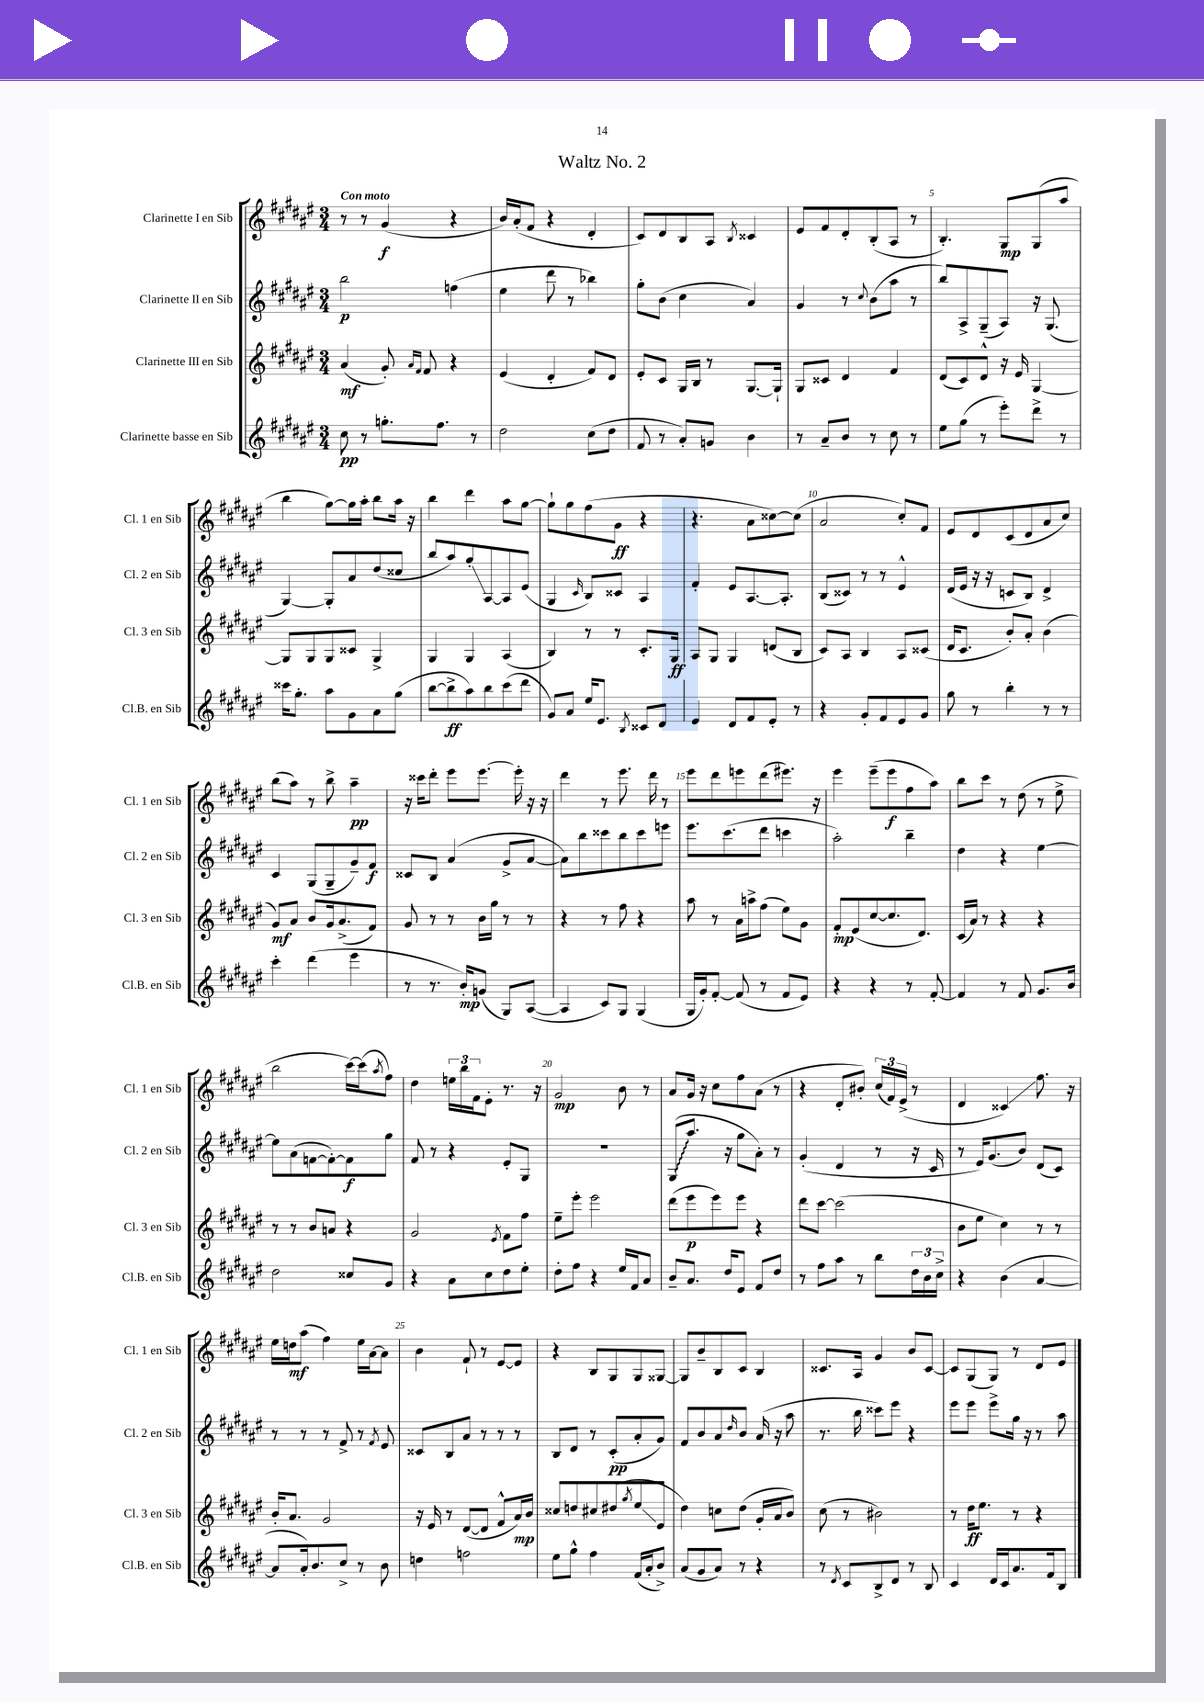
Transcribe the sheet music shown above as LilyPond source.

\header { title = "Waltz No. 2" }
<<
\new StaffGroup <<
\new Staff = "s0" \with { instrumentName = "Clarinette I en Sib" shortInstrumentName = "Cl. 1 en Sib" } {
    \clef treble \key fis \major \numericTimeSignature \time 3/4 \tempo "Con moto"
    r8 r8 gis'4\f( r4 |
    b'16) ais'16-.( fis'8 r4 dis'4-. |
    cis'8) dis'8 b8 ais8 \acciaccatura { b8 } cisis'4 |
    eis'8 fis'8 dis'8-. b8-.( ais8 r8 |
    b4.-.) gis8\mp gis8( ais''8 |
    b''4 gis''8~) gis''16 ais''16-. b''8 ais''16 r16 |
    b''4 dis'''4 ais''8 gis''8~ |
    gis''8-! gis''8 fis''8( gis'8\ff r4 |
    r4. ais'8 cisis''8~) cisis''8( |
    ais'2 cis''8-.) fis'8 |
    eis'8 dis'8 cis'8( dis'8 ais'8 cis''8) |
    b''8( ais''8) r8 b''8-> ais''4--\pp |
    r16 cisis'''16 dis'''8-. eis'''8 eis'''8.~ eis'''16-. r16 r16 |
    dis'''4 r8 eis'''8. dis'''16 r8 |
    eis'''8 dis'''8 e'''8 dis'''8( eis'''8.) r16 |
    eis'''4 eis'''8--( eis'''8\f fis''8 ais''8) |
    b''8 cis'''8 r8 dis''8( r8 eis''8-> |
    b''2 cis'''16~) cis'''16( \acciaccatura { ais''8 } fis''8) |
    dis''4 \tuplet 3/2 { e''16 b''16 fis'16 } eis'8-. r8. r16 |
    gis'2\mp b'8 r8 |
    ais'8 gis'16 r16 cis''8 fis''8 ais'8( r8 |
    r4 dis'8-. bis'8-.) \tuplet 3/2 { cis''16( fis'16) eis'16->( } r8 |
    dis'4 cisis'4\glissando) fis''8. r16 |
    eis''16 d''16\mf ais''8( fis''4) eis''16 ais'16~ ais'8 |
    b'4 fis'8-! r8 eis'8~ eis'8 |
    r4 b8 gis8 gis8 gisis8~ |
    gisis8 b'8-- b8 cis'8 b4 |
    cisis'8. ais16 gis'4 b'8 cisis'8~ |
    cisis'8 gis8( gis8) r8 dis'8 eis'8 \bar "|." |
}
\new Staff = "s1" \with { instrumentName = "Clarinette II en Sib" shortInstrumentName = "Cl. 2 en Sib" } {
    \clef treble \key fis \major \numericTimeSignature \time 3/4
    b''2\p f''4( |
    eis''4 dis'''8 r8 bes''4) |
    gis''8-. b'8( cis''4 ais'4) |
    gis'4 r8 \appoggiatura { cis''8 } b'8( ais''8 r8 |
    b''8) ais8-> gis8--( ais8) r16 gis8.( |
    gis4~) gis8-. ais'8 dis''8( cisis''8 |
    b''8 ais''8) gis''8-.\glissando ais8~ ais8 eis'8( |
    gis4 \grace { cis'16 } b8) cisis'8 ais4 |
    fis'4-. eis'8 ais8.~ ais8.-. |
    b8( cisis'8) r8 r8 eis'4-^ |
    dis'16( eis'16 r16 r16 c'8 b8) dis'4-> |
    cis'4 gis8( gis8-- gis'8--) fis'8\f |
    cisis'8 b8 ais'4( gis'8-> ais'8~ |
    ais'8) b''8 cisis'''8 b''8 cisis'''8 e'''8 |
    eis'''8. cis'''8.( dis'''8 c'''4 |
    ais''2-.) b''4-- |
    dis''4 r4 eis''4~ |
    eis''8 ais'8( f'8~ f'8~-.) f'8\f gis''8 |
    fis'8 r8 r4 eis'8-. gis8 |
    R2. |
    \once \override Glissando.style = #'zigzag gis8\glissando( ais''8. r16 gis''8 ais'8-.) r8 |
    gis'4-.( dis'4 r8 r16 cis'16 |
    r8 eis'16) gis'8.( b'8) dis'8( cis'8) |
    r8 r8 r8 fis'8-> r8 \acciaccatura { fis'8 } eis'8 |
    cisis'8 b8 ais'8 r8 r8 r8 |
    b8 dis'8 r8 cis'8-.\pp( ais'8-. gis'8) |
    fis'8 b'8 ais'8 \grace { dis''16 } b'8 ais'16( r16 ais''8 |
    r8. b''16 cisis'''8) eis'''8 r4 |
    eis'''8 eis'''8 eis'''8-> gis''16 r16 r8 ais''8 \bar "|." |
}
\new Staff = "s2" \with { instrumentName = "Clarinette III en Sib" shortInstrumentName = "Cl. 3 en Sib" } {
    \clef treble \key fis \major \numericTimeSignature \time 3/4
    ais'4\mf( gis'8-.) \grace { ais'16 fis'16 } fis'8 r4 |
    eis'4( dis'4-. fis'8) dis'8 |
    eis'8-. cis'8 gis16 b16 r8 gis8.~ gis16-! |
    gis8 cisis'8 dis'4 fis'4 |
    dis'8( cis'8) dis'8-^ r16 eis'16 gis4~ |
    gis8 gis8 gis8 cisis'8 gis4-> |
    gis4 gis4 ais4( |
    b4) r8 r8 cis'8.-. gis16\ff |
    ais8 gis8 gis4 d'8( b8 |
    cis'8) ais8 b4 ais8 cisis'8( |
    dis'16 cis'8. b'8-.) ais'8-. b'4( |
    gis'8\mf) ais'8 b'8 gis'16 ais'8.->( fis'8) |
    gis'8 r8 r8 b'16 gis''16 r8 r8 |
    r4 r8 fis''8 r4 |
    ais''8 r8 ais'16 a''16-> fis''8( eis''8) gis'8 |
    fis'8-.\mp eis'8( cis''8~ cis''8. dis'8.) |
    cis'16( ais'16) r8 r4 r4 |
    r8 r8 b'8 a'8 r4 |
    gis'2 \acciaccatura { eis'8 } fis'8 fis''8 |
    eis''8-- eis'''8-. eis'''2 |
    dis'''8( eis'''8\p eis'''8) eis'''8 r4 |
    dis'''8 cis'''8~ cis'''2( |
    b'8 eis''8 cis''4) r8 r8 |
    b'16-. ais'8. gis'2 |
    r16 eis'16 r8 dis'8~( dis'8 fis'8-^ ais'16\mp) b'16 |
    cisis''8 d''8 cis''8 dis''8( \acciaccatura { gis''8 } eis''8\glissando eis'8 |
    dis''4) c''8 dis''8( gis'16-. ais'16 b'8) |
    cis''8( r8 bis'2) |
    r8 dis''16\ff eis''8. r8 r4 \bar "|." |
}
\new Staff = "s3" \with { instrumentName = "Clarinette basse en Sib" shortInstrumentName = "Cl.B. en Sib" } {
    \clef treble \key fis \major \numericTimeSignature \time 3/4
    cis''8\pp r8 g''8.-. fis''8. r8 |
    dis''2 cis''8( dis''8 |
    fis'8 r8 ais'8-.) g'8 b'4 |
    r8 ais'8-- b'8 r8 cis''8 r8 |
    eis''8 gis''8( r8 eis'''8-.) dis'''8-> r8 |
    cisis'''16 gis''8.-. ais''8 gis'8 ais'8 gis''8( |
    b''8~ b''8->\ff ais''8) b''8 cis'''8( dis'''8 |
    gis'8) ais'8 eis''16 eis'8. \acciaccatura { b8 } cisis'8 dis'8 |
    eis'4 dis'8 fis'8 eis'8-. r8 |
    r4 gis'8-. fis'8 eis'8 gis'8 |
    gis''8 r8 b''4-. r8 r8 |
    cis'''4-. dis'''4( eis'''4 |
    r8 r8. b'16-.\mp) g'8( gis8) ais8~( |
    ais4 cis'8) gis8 gis4( |
    gis16 gis'16-.) fis'8~-. fis'8( r8 fis'8 eis'8) |
    r4 r4 r8 fis'8~-. |
    fis'4 r8 fis'8 gis'8. b'16 |
    dis''2 cisis''8 gis'8 |
    r4 ais'8 cis''8 dis''8 eis''8-. |
    dis''8-. fis''8 r4 eis''16 fis'16 ais'8 |
    b'8-- ais'8. dis''16 eis'8 fis'8 dis''8 |
    r8 fis''8 ais''8 r8 b''8 \tuplet 3/2 { dis''16 b'16 cis''16-> } |
    r4 b'4( ais'4~ |
    ais'8 ais'16-.) b'8. cis''8-> r8 b'8 |
    d''4 f''2 |
    eis''8 gis''8-^ fis''4 fis'16( ais'16-. b'8->) |
    ais'8( gis'8 ais'8) r8 r4 |
    r8 \acciaccatura { dis'8 } cis'8 b8-> dis'8 r8 b8 |
    cis'4 dis'16 cis'16 ais'8. fis'16 b8 \bar "|." |
}
>>
>>
\layout { \context { \Score \override BarNumber.break-visibility = ##(#f #t #t) barNumberVisibility = #(every-nth-bar-number-visible 5) } }
